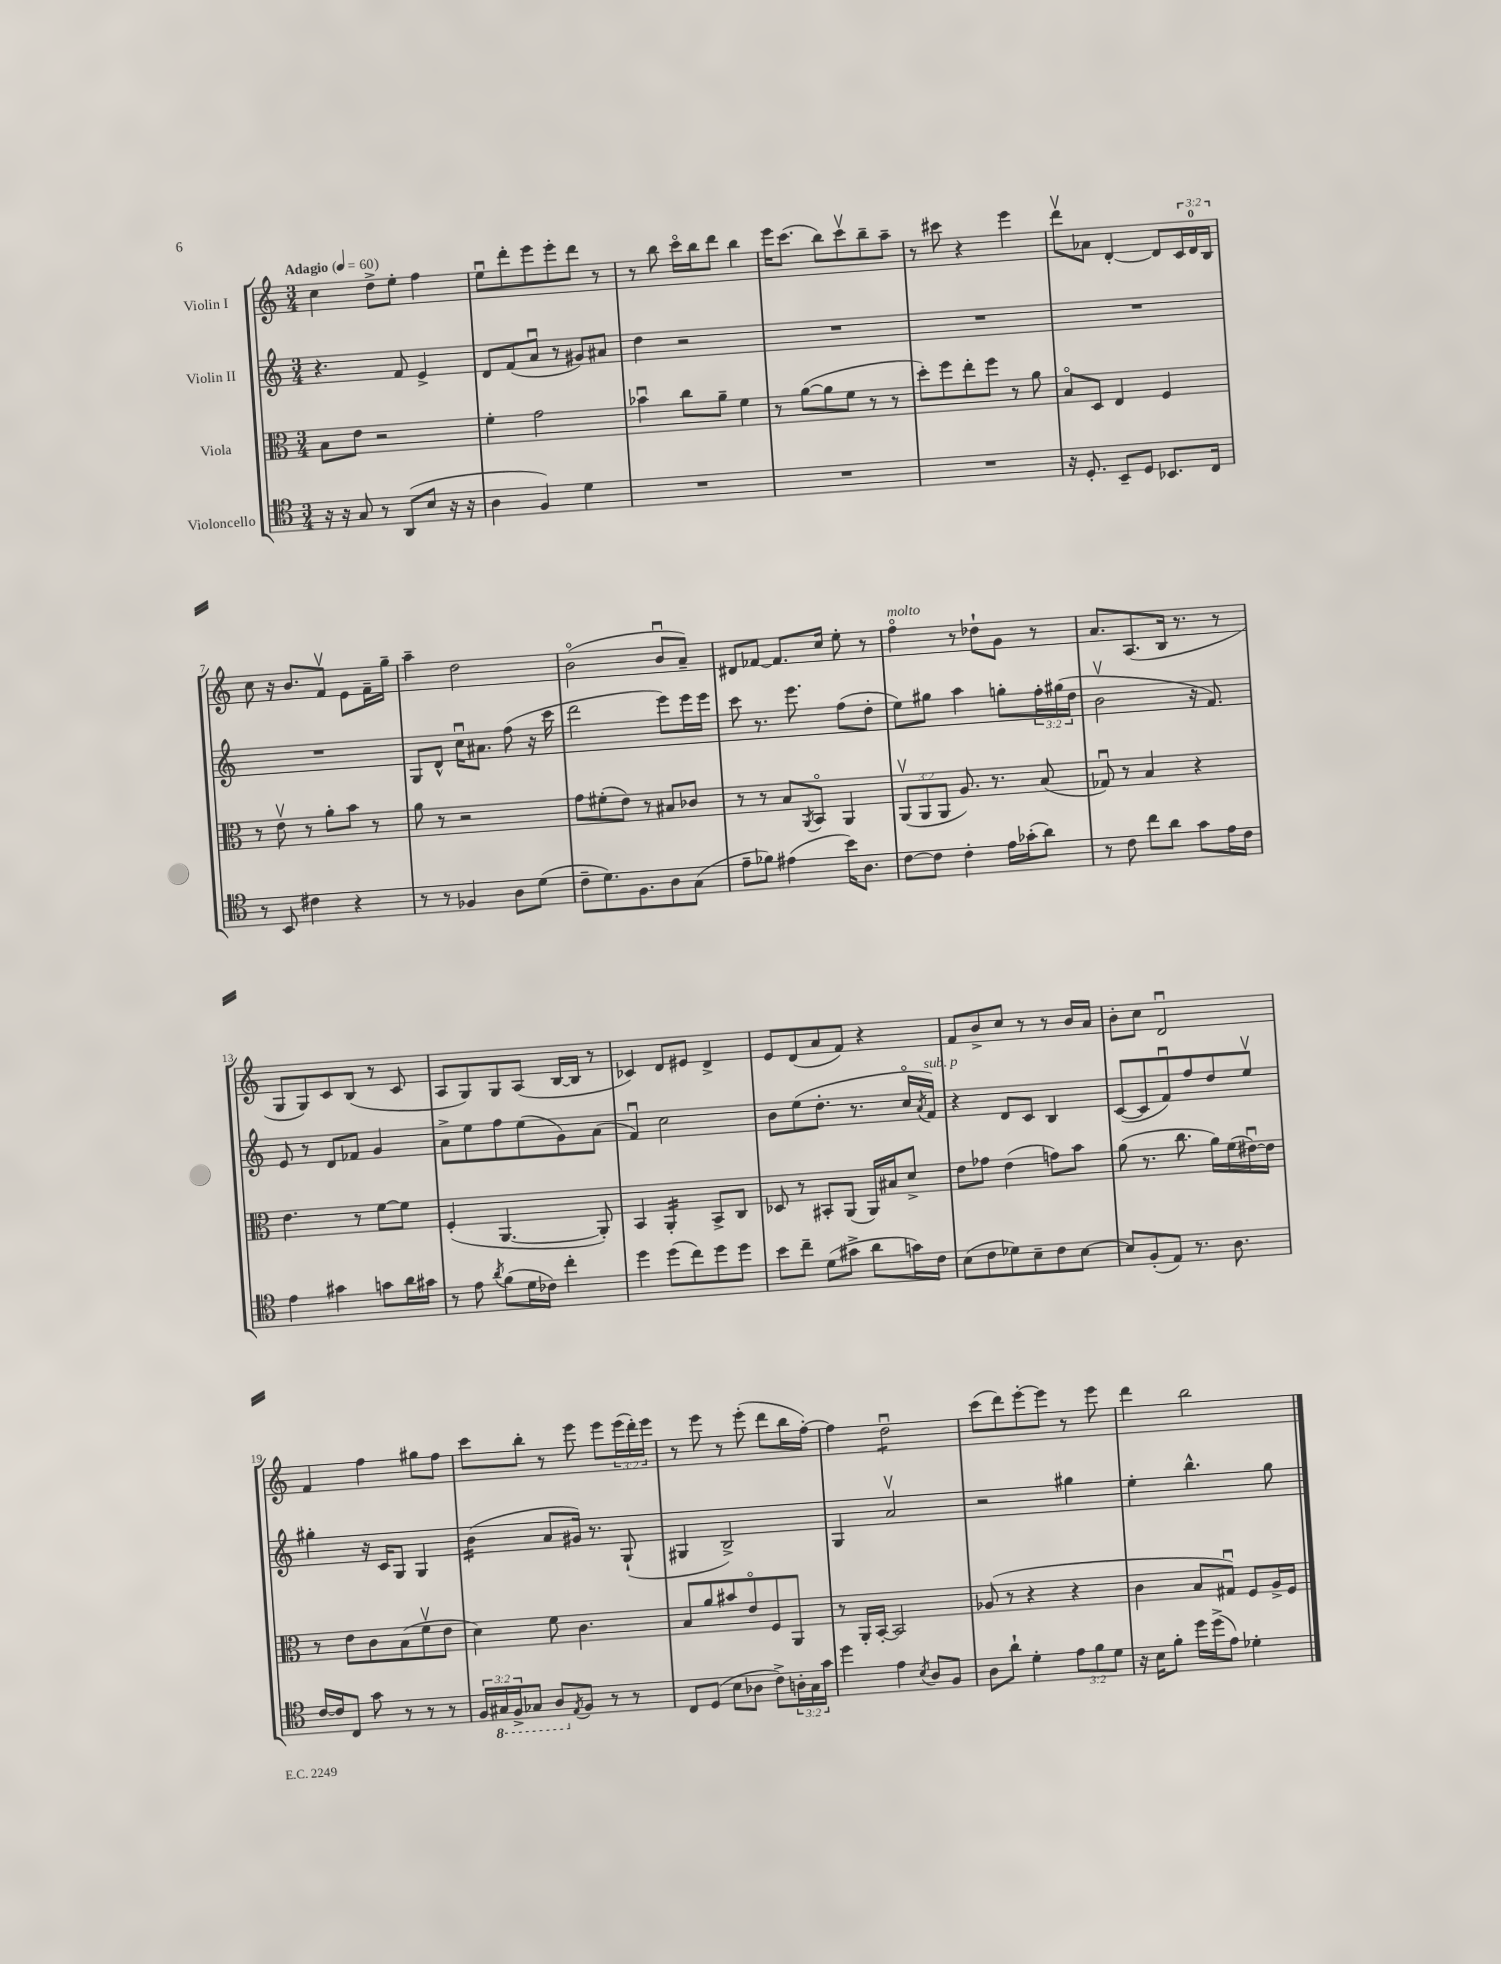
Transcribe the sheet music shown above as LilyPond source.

<<
\new StaffGroup <<
\new Staff = "s0" \with { instrumentName = "Violin I" } {
    \clef treble \key c \major \numericTimeSignature \time 3/4 \override Staff.TupletNumber.text = #tuplet-number::calc-fraction-text \tempo "Adagio" 4 = 60
    c''4 d''8-> e''8-. f''4 |
    e''8\downbow d'''8-. e'''8 e'''8-. d'''8 r8 |
    r8 b''8 c'''16\flageolet b''16 d'''8 b''4 |
    e'''16 c'''8.( b''8) c'''8\upbow b''8-- a''8-- |
    r8 cis'''8 r4 e'''4 |
    d'''8\upbow aes'8 d'4~-. d'8 \tuplet 3/2 { c'16 d'16-0 b16 } |
    c''8 r16 b'8. f'8\upbow e'8 f'16-- g''16-- |
    a''4-- d''2 |
    b'2\flageolet( b'8\downbow a'8--) |
    dis'8 fes'8~ fes'8. c''16 e''8-. r8 |
    f''4\flageolet^\markup { \italic "molto" } r8 des''8-! g'8 r8 |
    a'8. a8.( b16 r8. r8 |
    g8 g8) c'8 b8( r8 c'8 |
    a8 g8) g8 a8( b16~ b16 r8 |
    ces'4) d'8 eis'8 d'4-> |
    e'8 d'8( a'8 f'8) r4 |
    f'8 b'8-> c''8 r8 r8 b'16 a'16 |
    b'8-. c''8 d'2\downbow |
    f'4 f''4 gis''8 f''8 |
    c'''8 b''8-. r8 e'''8 e'''8 \tuplet 3/2 { e'''16( d'''16-.) e'''16 } |
    r8 e'''8 r8 e'''8-.( d'''8 b''16 f''16~-.) |
    f''4 d''2:8\downbow |
    c'''8( d'''8) e'''8~-. e'''8 r8 e'''8 |
    d'''4 b''2 \bar "|." |
}
\new Staff = "s1" \with { instrumentName = "Violin II" } {
    \clef treble \key c \major \numericTimeSignature \time 3/4 \override Staff.TupletNumber.text = #tuplet-number::calc-fraction-text
    r4. f'8 e'4-> |
    d'8 f'8( a'8\downbow r8 gis'8) ais'8 |
    d''4 r2 |
    R2. |
    R2. |
    R2. |
    R2. |
    g8 d'8-^ c''16\downbow ais'8. f''8( r16 c'''16 |
    d'''2 e'''8) e'''16 e'''16 |
    c'''8 r8. e'''8. f''8( d''8-. |
    e''8) gis''8 a''4 g''8-. \tuplet 3/2 { f''16-. gis''16( d''16 } |
    b'2\upbow r16 f'8.) |
    e'8 r8 d'8 fes'8 g'4 |
    a'8-> e''8 f''8 e''8( g'8) a'8( |
    f'4\downbow) c''2 |
    b'8 e''8( d''8.-. r8. c''16\flageolet \acciaccatura { a'8 } f'16^\markup { \italic "sub. p" }) |
    r4 d'8 c'8 b4 |
    c'8~( c'8 f'8\downbow) f''8 d''8 e''8\upbow |
    gis''4-. r16 c'16 g8 g4 |
    b'4:16( a'8 gis'16) r8. g8-!( |
    gis4 b2->) |
    g4 a'2\upbow |
    r2 gis''4 |
    e''4-. b''4.-^ g''8 \bar "|." |
}
\new Staff = "s2" \with { instrumentName = "Viola" } {
    \clef alto \key c \major \numericTimeSignature \time 3/4 \override Staff.TupletNumber.text = #tuplet-number::calc-fraction-text
    b8 e'8 r2 |
    f'4-. g'2 |
    bes'4\downbow c''8 a'8-- f'4 |
    r8 a'8~( a'8 f'8 r8 r8 |
    d''8-.) f''8 e''8-. f''8 r8 a'8 |
    b8\flageolet d8 e4 f4 |
    r8 e'8\upbow r8 a'8-. b'8 r8 |
    a'8 r8 r2 |
    g'8 fis'8-.( e'8) r8 bis8 ces'8 |
    r8 r8 b8 \acciaccatura { a,8 } b,8\flageolet a,4 |
    \tuplet 3/2 { a,8\upbow( a,8 a,8 } a8.) r8. b8( |
    ges8\downbow) r8 b4 r4 |
    e'4. r8 f'8~ f'8 |
    f4-.( a,4.~ a,8-.) |
    b,4 a,4:16-. b,8-> c8 |
    des8 r8 bis,8-. a,8( a,16) bis16 d'8-> |
    e'8 ges'8 e'4( g'8) b'8 |
    a'8( r8. c''8. a'16) f'16( eis'16~\downbow) eis'16 |
    r8 e'8 c'8 b8( f'8\upbow e'8 |
    d'4) f'8 c'4. |
    b8 a'8 bis'8 e'8\flageolet f8 a,8 |
    r8 a,16-. b,16~-. b,2 |
    aes8( r8 r4 r4 |
    c'4 b8 gis8\downbow) f8 a16-> f16 \bar "|." |
}
\new Staff = "s3" \with { instrumentName = "Violoncello" } {
    \clef tenor \key c \major \numericTimeSignature \time 3/4 \override Staff.TupletNumber.text = #tuplet-number::calc-fraction-text
    r16 r16 g8 r8 a,8( b8 r16 r16 |
    a4 f4) d'4 |
    R2. |
    R2. |
    R2. |
    r16 d8.-. b,8-- d8 bes,8. c16 |
    r8 b,8 cis'4 r4 |
    r8 r8 fes4 a8 d'8( |
    c'8-- d'8.) f8. a8 g8( |
    e'8-- fes'8) eis'4( b'16) a8. |
    c'8~ c'8 c'4-. e'16 ges'16-.( a'8) |
    r8 c'8 c''8 a'8 g'8 e'16 c'16 |
    e'4 gis'4 g'8 a'16 gis'16 |
    r8 e'8 \acciaccatura { a'8 } f'8( d'16 ces'16) c''4-. |
    d''4 d''8( c''8) d''8 d''8 |
    b'8 c''8-- d'8( gis'8-> a'8 g'16) c'16 |
    b8( c'8 des'8) b8-- c'8 b8~ |
    b8 f8-.( e8) r8. a8. |
    c'16~ c'16 c8 g'8 r8 r8 r8 |
    \tuplet 3/2 { f16 \ottava #-1 gis,16 f,16-> } ges,8 a,8 \ottava #0 \acciaccatura { e8 } f8 r8 r8 |
    c8 d8( b8 aes8 c'8->) \tuplet 3/2 { a16-. g16 g'16 } |
    d''4 e'4 \acciaccatura { b8 } a8 f8 |
    a8 a'8-! d'4-. \tuplet 3/2 { e'8 f'8 d'8 } |
    r16 b16 f'8-. d''16 d''16->( e'8) des'4-. \bar "|." |
}
>>
>>
